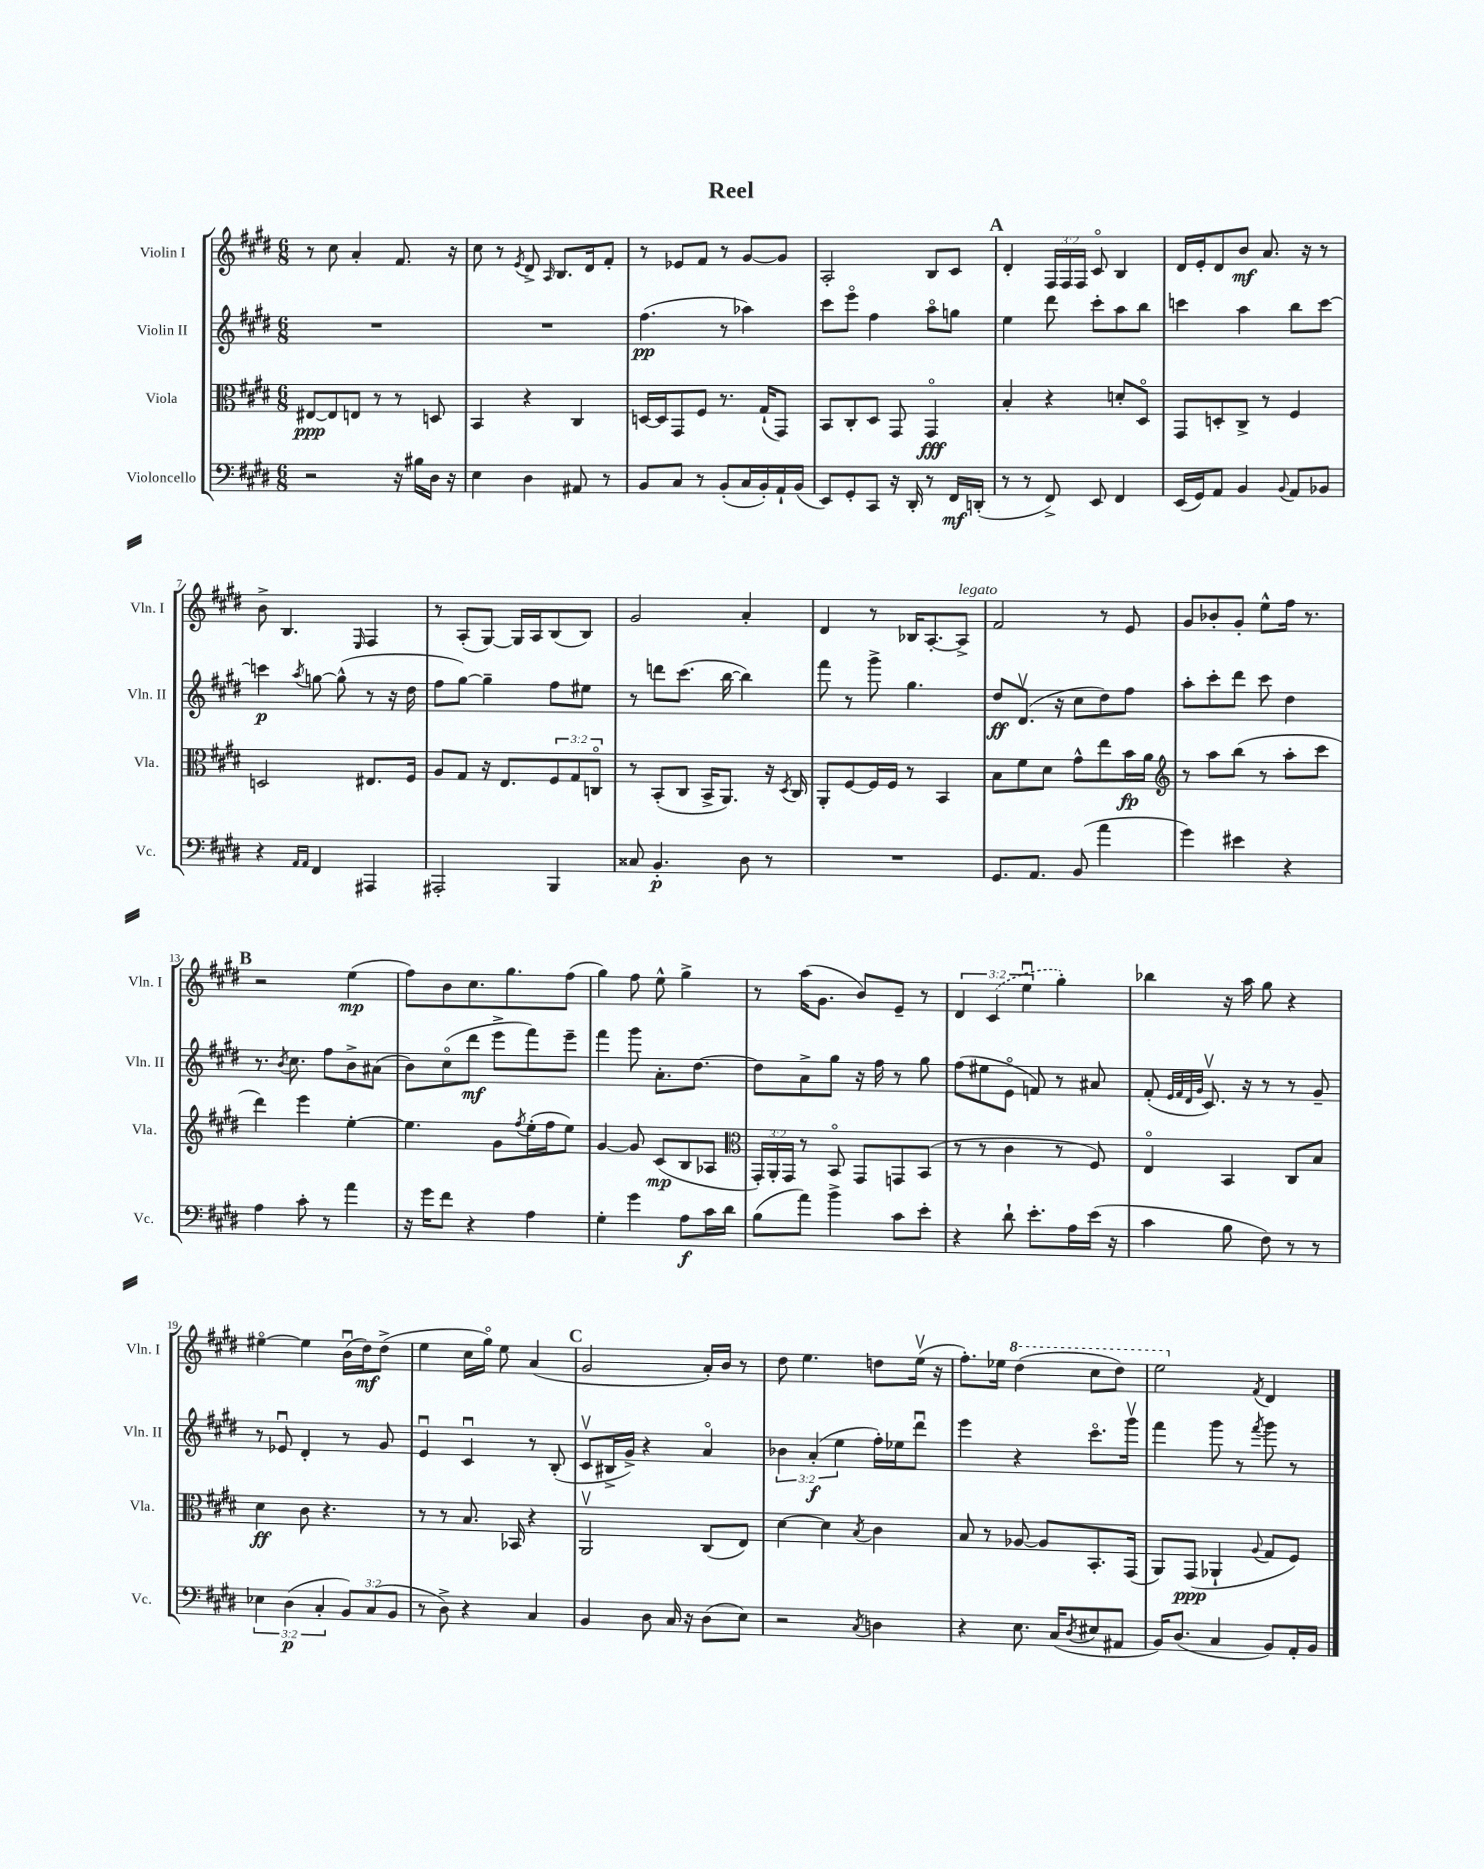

**kern	**kern	**kern	**kern
*staff4	*staff3	*staff2	*staff1
*clefF4	*clefC3	*clefG2	*clefG2
*k[f#c#g#d#]	*k[f#c#g#d#]	*k[f#c#g#d#]	*k[f#c#g#d#]
*M6/8	*M6/8	*M6/8	*M6/8
2r	[8E#	2.r	8r
.	8E#]	.	8cc#
.	8E	.	4a'
.	8r	.	.
16r	8r	.	8.f#
16B#	.	.	.
16D#	8D	.	.
16r	.	.	16r
=	=	=	=
4E	4BB	2.r	8cc#
.	.	.	8r
.	.	.	8qe
4D#	4r	.	8d#^
.	.	.	16qqA
.	.	.	8.B
8AA#	4C#	.	.
.	.	.	16d#
8r	.	.	8f#'
=	=	=	=
8BB	[16D	(4.ff#	8r
.	16D]	.	.
8C#	8GG#	.	8e-
8r	8F#	.	8f#
(8BB'	8.r	8r	8r
16C#	.	4aa-)	[8g#
16BB')	(16G#`	.	.
16AA`	8GG#)	.	8g#]
(16BB	.	.	.
=	=	=	=
8EE)	8BB	8ccc#	2A'
8GG#'	8C#'	8eeeo	.
8CC#	8D#	4ff#	.
16r	8GG#	.	.
16DD#'	.	.	.
8r	4GG#o	8aao	8B
16FF#	.	8gg	8c#
(16DD'	.	.	.
=	=	=	=
8r	4B'	4ee	4d#'
8r	.	.	.
8FF#^)	4r	8ddd#	24F#
.	.	.	24F#
.	.	.	24F#
8EE	.	8ccc#'	8c#o
4FF#	8d'	8aa	4B
.	8D#o	8bb	.
=	=	=	=
(16EE	8GG#	4ccc	16d#
16GG#)	.	.	16e'
8AA	8D'	.	8d#
4BB	8C#^	4aa	8b
.	8r	.	8.a
8qqBB	.	.	.
8AA	4F#	8bb	.
.	.	.	16r
8BB-	.	[8ccc	8r
=	=	=	=
4r	2D	4ccc]	8b^
.	.	.	4.B
16qqAA	.	.	.
16qqAA	.	8qaa	.
4FF#	.	[8gg	.
.	.	(8gg^^]	.
.	.	.	16qqE
4AAA#	8.E#	8r	4F#
.	.	16r	.
.	16F#	16dd#	.
=	=	=	=
2AAA#'	8A	8ff#	8r
.	8G#	[8gg#)	(8A'
.	16r	4gg#~]	[8G#)
.	8.E	.	.
.	.	.	16G#]
.	.	.	16A
4BBB	12F#	8ff#	(8B
.	12G#	.	.
.	.	8ee#	8B)
.	12Co	.	.
=	=	=	=
8C##	8r	8r	2g#
4.BB'	(8BB'	8ddd	.
.	8C#	(8.ccc#	.
.	16BB^	.	.
.	8.AA)	[16bb	.
8D#	.	4bb])	4a'
8r	16r	.	.
.	8qD#	.	.
.	16C#	.	.
=	=	=	=
2.r	8AA'	8fff#	4d#
.	[8F#	8r	.
.	16F#]	8ggg#^	8r
.	16F#	.	.
.	8r	4.gg#	16B-
.	.	.	[8.A'
.	4BB	.	.
.	.	.	8A^]
=	=	=	=
8.GG#	8B	8dd#	2f#
.	8f#	(8.d#v	.
8.AA	.	.	.
.	8d#	.	.
.	.	16r	.
(8BB	8g#^^	8cc#	.
4a	8ee	8dd#)	8r
.	16b	8ff#	8e
.	16a	.	.
=	=	=	=
*	*clefG2	*	*
4g#)	8r	8aa'	8g#
.	8aa	8ccc#'	8b-'
4e#	(8bb	8ddd#	8g#'
.	8r	8ccc#	8ee^^
4r	8aa'	4dd#	16ff#
.	.	.	8.r
.	8ccc#	.	.
=	=	=	=
4A	4ddd#)	8.r	2r
.	.	8qb	.
.	.	8.cc#	.
8c#'	4eee	.	.
8r	.	8ff#	.
4a	[4ee'	8b^	(4ee
.	.	(8a#	.
=	=	=	=
16r	4.ee]	8b)	8ff#)
16g#	.	.	.
8f#	.	(8cc#o	8b
4r	.	8ddd#	8.cc#
.	8g#	8eee^	.
.	.	.	8.gg#
.	8qff#	.	.
4A	(16ee'	8fff#)	.
.	16ff#	.	.
.	8ee)	8eee~	(8ff#
=	=	=	=
4G#'	[4g#	4fff#	4gg#)
4g#	8g#]	8ggg#	8ff#
.	(8c#	8.a'	8ee^^
8A	8B	.	4gg#^
.	.	[8.dd#	.
16c#	8A-	.	.
16d#	.	.	.
=	=	=	=
*	*clefC3	*	*
(8B	24GG#')	8dd#]	8r
.	24AA'	.	.
.	24GG#	.	.
8a)	8r	8a^	(16aa
.	.	.	8.g#
4b^	8BBo	8gg#	.
.	8GG#	16r	8b)
.	.	16ff#	.
8c#	8GG	8r	8e~
8e'	(8BB	8gg#	8r
=	=	=	=
4r	8r	(8ff#	6d#
.	8r	8ee#	.
.	.	.	(6c#
8d#`	4c#	8eo	.
.	.	.	6eeu
8.e'	.	8f)	.
.	8r	8r	4gg#')
16A	.	.	.
(16e	8F#)	8a#	.
16r	.	.	.
=	=	=	=
4c#	4Eo	(8f#'	4bb-
.	.	32qqe	.
.	.	32qqf#	.
.	.	32qqd#	.
.	.	32qqg#	.
.	.	8.c#v)	.
8B	4BB	.	16r
.	.	16r	16aa
8F#)	.	8r	8gg#
8r	8C#	8r	4r
8r	8B	8g#~	.
=	=	=	=
6E-	4d#	8r	[4ee#o
.	.	8e-u	.
(6D#	.	.	.
.	8c#	4d#'	4ee#]
6C#'	.	.	.
.	4.r	.	.
12BB)	.	8r	(16bu
.	.	.	16dd#)
(12C#	.	.	.
.	.	8g#	(8dd#^
12BB	.	.	.
=	=	=	=
8r	8r	4eu	4ee
8D#^)	8r	.	.
4r	8.B	4c#u	16cc#
.	.	.	16gg#o)
.	.	.	8ee
.	16BB-	.	.
4C#	4r	8r	(4a
.	.	(8B'	.
=	=	=	=
4BB	2AAv	8c#v	2g#
.	.	16B#^	.
.	.	16g#^)	.
8D#	.	4r	.
16C#	.	.	.
16r	.	.	.
(8D#	(8C#	4ao	16a')
.	.	.	16b
8E)	8E)	.	8r
=	=	=	=
2r	[4d#	6b-	8dd#
.	.	.	4.ee
.	.	(6a'	.
.	4d#]	.	.
.	.	6ee	.
8qC#	8qB	.	.
4D	4c#	16ff#')	8dd
.	.	16ee-	.
.	.	8ddd#u	(16eev
.	.	.	16r
=	=	=	=
4r	8B	4eee	8.ff#')
.	8r	.	.
.	.	.	16ee-
8.E	[8A-	4r	(4ddd#
.	8A-]	.	.
(16C#	.	.	.
8qD#	.	.	.
8E#	8.BB'	8.ccc#o	8ccc#
8AA#	.	.	8ddd#)
.	(16GG#	16ggg#v	.
=	=	=	=
16BB)	8AA)	4fff#	2eee
(8.D#	.	.	.
.	(8GG#	.	.
4C#	4AA-`	8ggg#	.
.	.	8r	.
.	8qqA	8qfff#	8qf#
8BB)	8G#	8ggg#	4d#
16AA'	8F#)	8r	.
16BB	.	.	.
==	==	==	==
*-	*-	*-	*-
